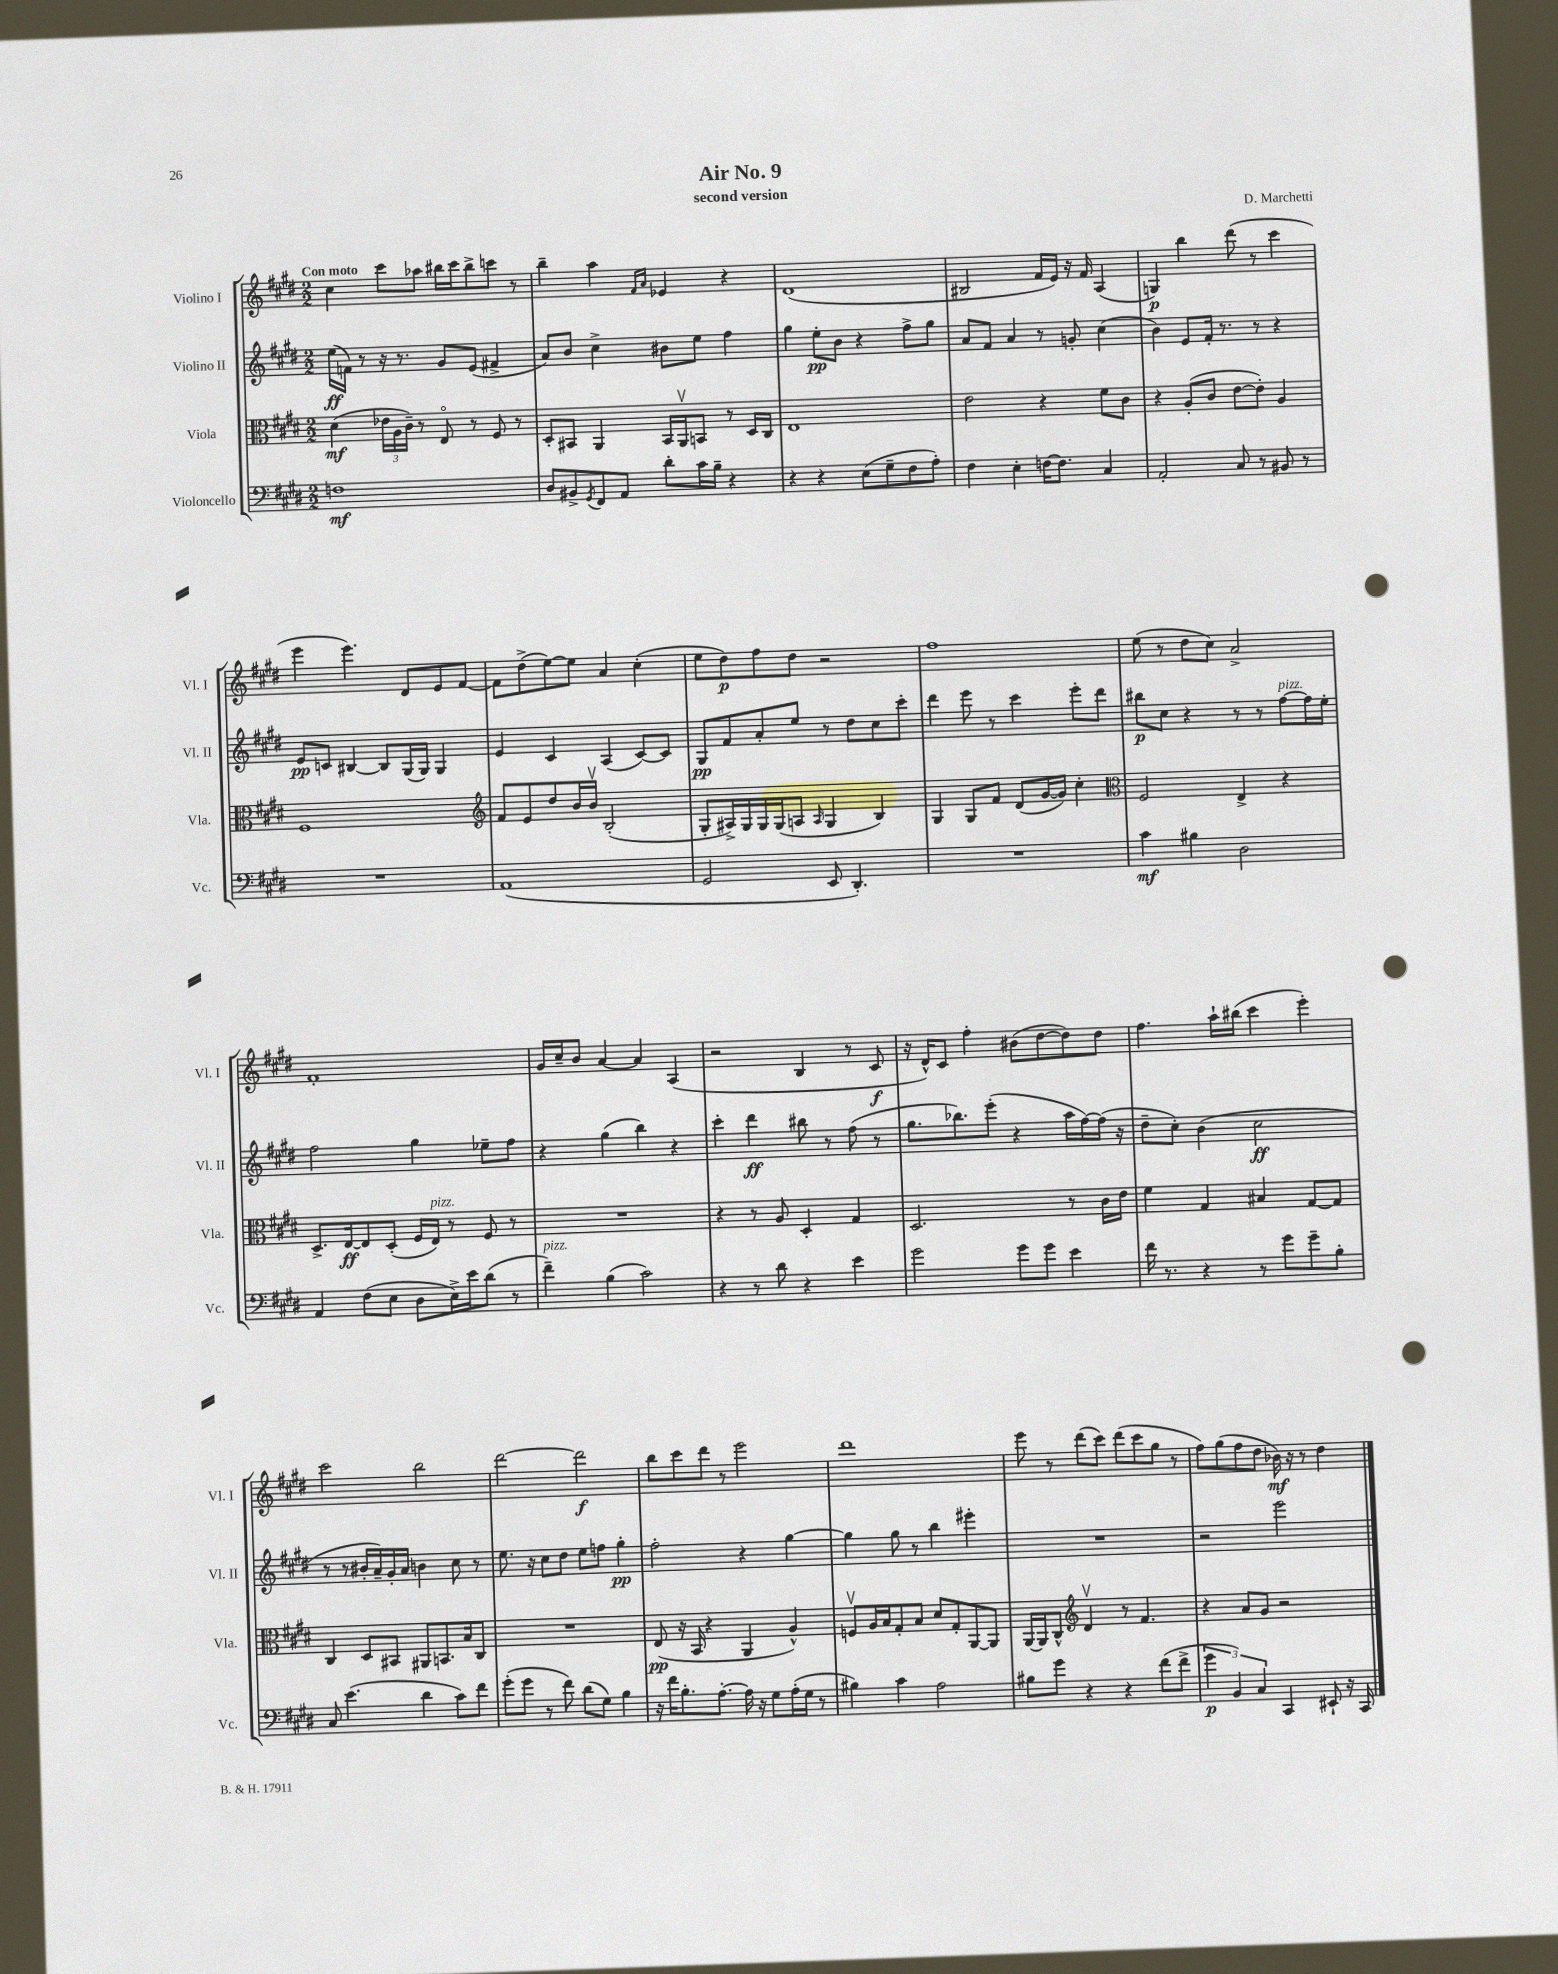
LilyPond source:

\header { title = "Air No. 9" composer = "D. Marchetti" subtitle = "second version" }
<<
\new StaffGroup <<
\new Staff = "s0" \with { instrumentName = "Violino I" shortInstrumentName = "Vl. I" } {
    \clef treble \key e \major \numericTimeSignature \time 2/2 \tempo "Con moto"
    cis''4 cis'''8 aes''8 bis''16 cis'''16 bis''8-> c'''8 r8 |
    b''4-- a''4 \grace { fis'16 a'16 } ees'4 r4 |
    dis'1( |
    bis2 fis'16 e'16) r16 fis'16 a4( |
    g4\p) b''4 dis'''8( r8 cis'''4 |
    e'''4 e'''4.) dis'8 e'8 fis'8~ |
    fis'8 dis''8->( e''8~) e''8 a'4 cis''4-.( |
    e''8 dis''8\p) fis''8 dis''8 r2 |
    fis''1 |
    e''8( r8 dis''8 cis''8) a'2-> |
    fis'1-. |
    gis'16 cis''16-- b'8 a'4~ a'4 a4( |
    r2 b4 r8 cis'8\f |
    r16 dis'16-^) cis'8 fis''4-. bis'8( dis''8~ dis''8) dis''8 |
    fis''4. a''16-! bis''16( cis'''4 e'''4-.) |
    cis'''2 b''2 |
    dis'''2~ dis'''2\f |
    b''8 cis'''8 dis'''8 r8 e'''2 |
    dis'''1 |
    e'''8 r8 dis'''8( cis'''8) dis'''8( cis'''8 gis''8 r8 |
    fis''8) gis''8( fis''8 dis''8 bes'16\mf) r16 r8 dis''4 \bar "|." |
}
\new Staff = "s1" \with { instrumentName = "Violino II" shortInstrumentName = "Vl. II" } {
    \clef treble \key e \major \numericTimeSignature \time 2/2
    e''16\ff( f'16) r8 r16 r8. gis'8 e'8( fis'4-> |
    a'8) b'8 cis''4-> bis'8 e''8 fis''4 |
    gis''4 e''8-.\pp b'8 r4 fis''8-> gis''8 |
    a'8 fis'8 a'4 r8 g'8-. cis''4( |
    b'4) e'8 fis'16-. r8. r8 r4 |
    e'8\pp c'8 bis4~ bis8 gis16( gis16) gis4 |
    e'4 cis'4 a4( cis'8~) cis'8 |
    gis8\pp fis'8 a'8-. e''8 r8 dis''8 cis''8 cis'''8-. |
    dis'''4 e'''8 r8 cis'''4 e'''8-. dis'''8 |
    bis''8\p cis''8 r4 r8 r8 fis''8~^\markup { \italic "pizz." } fis''16 e''16-. |
    fis''2 gis''4 ees''8-- fis''8 |
    r4 gis''4( b''4) r4 |
    cis'''4-. dis'''4\ff bis''8 r8 fis''8( r8 |
    gis''8. bes''8.) e'''8-.( r4 a''16 fis''16~) fis''16( r16 |
    dis''8-- cis''8-.) b'4( cis''2\ff |
    r8 r8 bis'16-. a'16--) gis'16-. a'16 b'4 cis''8 r8 |
    e''8. r16 cis''8 dis''8 e''8 f''8 gis''4-.\pp |
    fis''2-. r4 gis''4~ |
    gis''4 gis''8 r8 b''4 eis'''4-. |
    R1 |
    r2 e'''2 \bar "|." |
}
\new Staff = "s2" \with { instrumentName = "Viola" shortInstrumentName = "Vla." } {
    \clef alto \key e \major \numericTimeSignature \time 2/2
    dis'4\mf( \tuplet 3/2 { ees'16 a16 cis'16--) } r8 e8\flageolet r8 fis8 r8 |
    dis8-. bis,8 a,4 bis,16 a,16\upbow b,8 r8 dis16 cis16 |
    e1 |
    e'2 r4 fis'8 cis'8 |
    r4 a8-.( cis'8 e'8~ e'8-.) a4 |
    fis1 |
    \clef treble fis'8 e'8 dis''8 b'16 b'16\upbow b2-.( |
    gis8-. ais16->) gis16 gis16 gis16( a8 \grace { a16 } gis4 b4) |
    gis4 gis8 fis'8 dis'8( gis'16~ gis'16) cis''4-. |
    \clef alto fis2 e4-> r4 |
    dis8.-> e16~\ff e8 dis8-.( fis16 e16^\markup { \italic "pizz." }) r8 fis8 r8 |
    R1 |
    r4 r8 a8 dis4-. gis4 |
    dis2. r8 cis'16 e'16 |
    fis'4 gis4 bis4 gis8~ gis8 |
    cis4 dis8 bis,8 ais,8 b,8. b16 cis8 |
    R1 |
    e8\pp( r16 b,16 r4 a,4 a4-^) |
    f8\upbow a16 b16 gis8-. b8 dis'8 gis8-. a,8~ a,8 |
    a,16~ a,16 cis8-^ \clef treble dis'4\upbow r8 fis'4. |
    r4 a'8 gis'8 r2 \bar "|." |
}
\new Staff = "s3" \with { instrumentName = "Violoncello" shortInstrumentName = "Vc." } {
    \clef bass \key e \major \numericTimeSignature \time 2/2
    f1\mf |
    dis8 bis,8-> \acciaccatura { gis,8 } fis,8 a,8 dis'8-. cis'16 b16-- r4 |
    r4 r4 e8( gis8-- fis8 a8-.) |
    fis4 e4-. f16~ f8. cis4 |
    a,2-. cis8 r8 bis,8 r8 |
    R1 |
    a,1( |
    gis,2 e,8 dis,4.-.) |
    R1 |
    cis'4\mf bis4 dis2 |
    a,4 fis8( e8 dis8 e16->) e'16 dis'8( r8 |
    fis'4--^\markup { \italic "pizz." }) b4( cis'2) |
    r4 r8 dis'8 r4 e'4 |
    gis'2 gis'8 gis'8 e'4 |
    fis'16 r8. r4 r8 gis'8 gis'8-- b8-. |
    cis8 e'4.( dis'4 cis'8) fis'8 |
    gis'8-.( gis'8 r8 fis'8) dis'8( gis8) b4 |
    r16 fis'16 b8.-. a8.~-. a16 r16 gis8 a16-.( gis16 r8 |
    bis4) cis'4 a2 |
    bis8 gis'8 r4 r4 fis'8( fis'8-> |
    \tuplet 3/2 { gis'4\p b,4) cis4 } cis,4 eis,8-! r16 cis,16 \bar "|." |
}
>>
>>
\layout { \context { \Score \remove "Bar_number_engraver" } }
